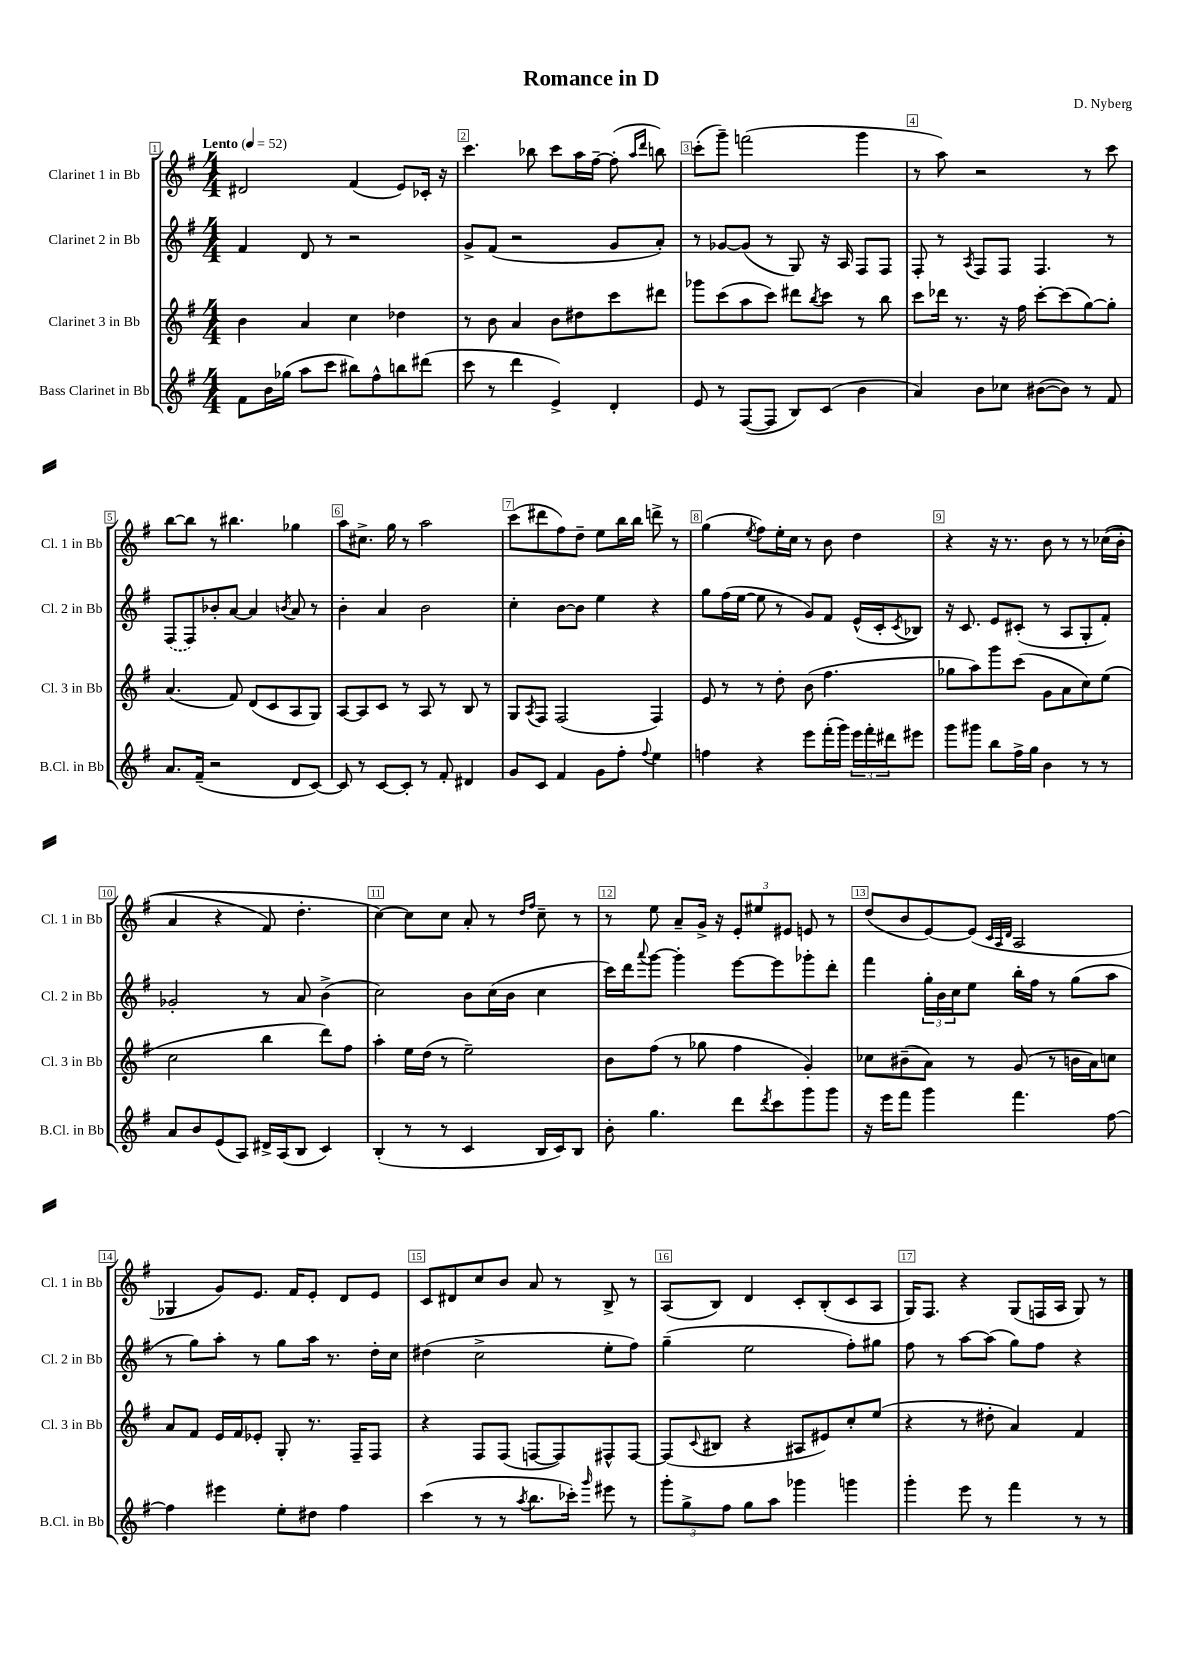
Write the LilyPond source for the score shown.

\header { title = "Romance in D" composer = "D. Nyberg" }
<<
\new StaffGroup <<
\new Staff = "s0" \with { instrumentName = "Clarinet 1 in Bb" shortInstrumentName = "Cl. 1 in Bb" } {
    \clef treble \key g \major \numericTimeSignature \time 4/4 \tempo "Lento" 4 = 52
    dis'2 fis'4( e'8) ces'16-. r16 |
    c'''4. bes''8 c'''8 a''16 fis''16~-- fis''8-.( \grace { a''16 d'''16 } b''8) |
    c'''8-.( g'''8--) f'''2( g'''4 |
    r8 a''8) r2 r8 c'''8 |
    b''8~ b''8 r8 bis''4. ges''4 |
    a''8 cis''8.-> g''16 r8 a''2 |
    c'''8( dis'''8 fis''8) d''8-- e''8 b''16 b''16 d'''8-> r8 |
    g''4( \acciaccatura { e''8 } fis''8) e''16-. c''16 r8 b'8 d''4 |
    r4 r16 r8. b'8 r8 r8 ces''16(\( b'16-. |
    a'4 r4 fis'8) d''4.-. |
    c''4~\) c''8 c''8 a'8-. r8 \grace { d''16 fis''16 } c''8-- r8 |
    r8 e''8 a'8-- g'16-> r16 \tuplet 3/2 { e'8-. eis''8 eis'8 } e'8 r8 |
    d''8( b'8 e'8~) e'8( \grace { c'32 a32 d'32 } a2 |
    ges4 g'8) e'8. fis'16 e'8-. d'8 e'8 |
    c'8 dis'8 c''8 b'8 a'8 r8 b8-> r8 |
    a8( b8) d'4 c'8-. b8-.( c'8 a8 |
    g16) fis8. r4 g8( f16 a16 g8) r8 \bar "|." |
}
\new Staff = "s1" \with { instrumentName = "Clarinet 2 in Bb" shortInstrumentName = "Cl. 2 in Bb" } {
    \clef treble \key g \major \numericTimeSignature \time 4/4
    fis'4 d'8 r8 r2 |
    g'8-> fis'8( r2 g'8 a'8-.) |
    r8 ges'8~ ges'8( r8 g8) r16 a16 fis8 fis8 |
    fis8-. r8 \acciaccatura { a8 } fis8 fis8 fis4. r8 |
    \once \slurDashed fis8( fis8) bes'8-. a'8~ a'4 \acciaccatura { b'8 } a'8 r8 |
    b'4-. a'4 b'2 |
    c''4-. b'8~ b'8 e''4 r4 |
    g''8 fis''16( e''16~ e''8 r8 g'8) fis'8 e'16-^( c'16-. \acciaccatura { c'8 } bes8) |
    r16 c'8. e'8 cis'8-.( r8 a8 g8-. fis'8-.) |
    ges'2-. r8 a'8 b'4->( |
    c''2) b'8 c''16( b'16 c''4 |
    c'''16) d'''16 \appoggiatura { a'''8 } g'''8~ g'''4-. e'''8~ e'''8 ges'''8-. d'''8-. |
    fis'''4 \tuplet 3/2 { g''16-. b'16 c''16 } e''8 b''16-. fis''16 r8 g''8( a''8 |
    r8 g''8) a''8-. r8 g''8 a''16 r8. d''16-. c''16 |
    dis''4( c''2-> e''8-. fis''8) |
    g''4--( e''2 fis''8-.) gis''8 |
    fis''8 r8 a''8~ a''8( g''8) fis''8 r4 \bar "|." |
}
\new Staff = "s2" \with { instrumentName = "Clarinet 3 in Bb" shortInstrumentName = "Cl. 3 in Bb" } {
    \clef treble \key g \major \numericTimeSignature \time 4/4
    b'4 a'4 c''4 des''4 |
    r8 b'8 a'4 b'8 dis''8 c'''8 dis'''8 |
    ges'''8 c'''8( a''8 c'''8) dis'''8 \acciaccatura { b''8 } c'''8 r8 b''8 |
    c'''8 des'''16 r8. r16 fis''16 c'''8~-. c'''8( g''8~) g''8-. |
    a'4.( fis'8) d'8( c'8 a8 g8) |
    a8~ a8 c'8 r8 a8 r8 b8 r8 |
    g8 \acciaccatura { a8 } fis8 fis2( fis4) |
    e'8 r8 r8 d''8-. b'8( fis''4. |
    ges''8 a''8) g'''8 c'''8( g'8 a'8 c''8) e''8( |
    c''2 b''4 d'''8) fis''8 |
    a''4-. e''16 d''16( r8 e''2--) |
    b'8 fis''8( r8 ges''8 fis''4 g'4-.) |
    ces''8 bis'8--( a'8) r8 g'8( r8 b'16 a'16) c''8 |
    a'8 fis'8 e'16 fis'16 ees'8-. g8-. r8. fis16-- fis8 |
    r4 fis8 fis8( f8~ f8) fis8-^ fis8~ |
    fis8( \appoggiatura { c'8 } bis8 r4 ais8 eis'8) c''8-. e''8( |
    r4 r8 dis''8-. a'4) fis'4 \bar "|." |
}
\new Staff = "s3" \with { instrumentName = "Bass Clarinet in Bb" shortInstrumentName = "B.Cl. in Bb" } {
    \clef treble \key g \major \numericTimeSignature \time 4/4
    fis'8 b'16 ges''16( a''8 c'''8 bis''8) fis''8-^ b''8 dis'''8( |
    c'''8 r8 d'''4 e'4->) d'4-. |
    e'8 r8 fis8~( fis8 b8) c'8( b'4 |
    a'4) b'8 ces''8 bis'8~( bis'8) r8 fis'8 |
    a'8. fis'16--( r2 d'8 c'8~) |
    c'8 r8 c'8~ c'8-. r8 fis'8-. dis'4 |
    g'8 c'8 fis'4 g'8 fis''8-. \appoggiatura { fis''8 } e''4 |
    f''4 r4 e'''8 fis'''16-.( g'''16) \tuplet 3/2 { e'''16 fis'''16-. dis'''16 } eis'''8 |
    g'''8 gis'''8 b''8 fis''16-> g''16 b'4 r8 r8 |
    a'8 b'8 e'8( a8) dis'16-> a16( b8 c'4) |
    b4-.( r8 r8 c'4 b16 c'16) b8 |
    b'8-. g''4. d'''8 \acciaccatura { d'''8 } c'''8 g'''8 g'''8 |
    r16 e'''16 fis'''8 g'''4 fis'''4. fis''8~ |
    fis''4 eis'''4 e''8-. dis''8 fis''4 |
    c'''4( r8 r8 \acciaccatura { a''8 } b''8. ces'''16-.) \grace { g'''16 } eis'''8 r8 |
    \tuplet 3/2 { g'''8-. g''8-> fis''8 } g''8 a''8 ges'''4 g'''4 |
    g'''4-. e'''8 r8 fis'''4 r8 r8 \bar "|." |
}
>>
>>
\layout { \context { \Score \override BarNumber.break-visibility = ##(#f #t #t) barNumberVisibility = #all-bar-numbers-visible \override BarNumber.stencil = #(make-stencil-boxer 0.1 0.3 ly:text-interface::print) } }
